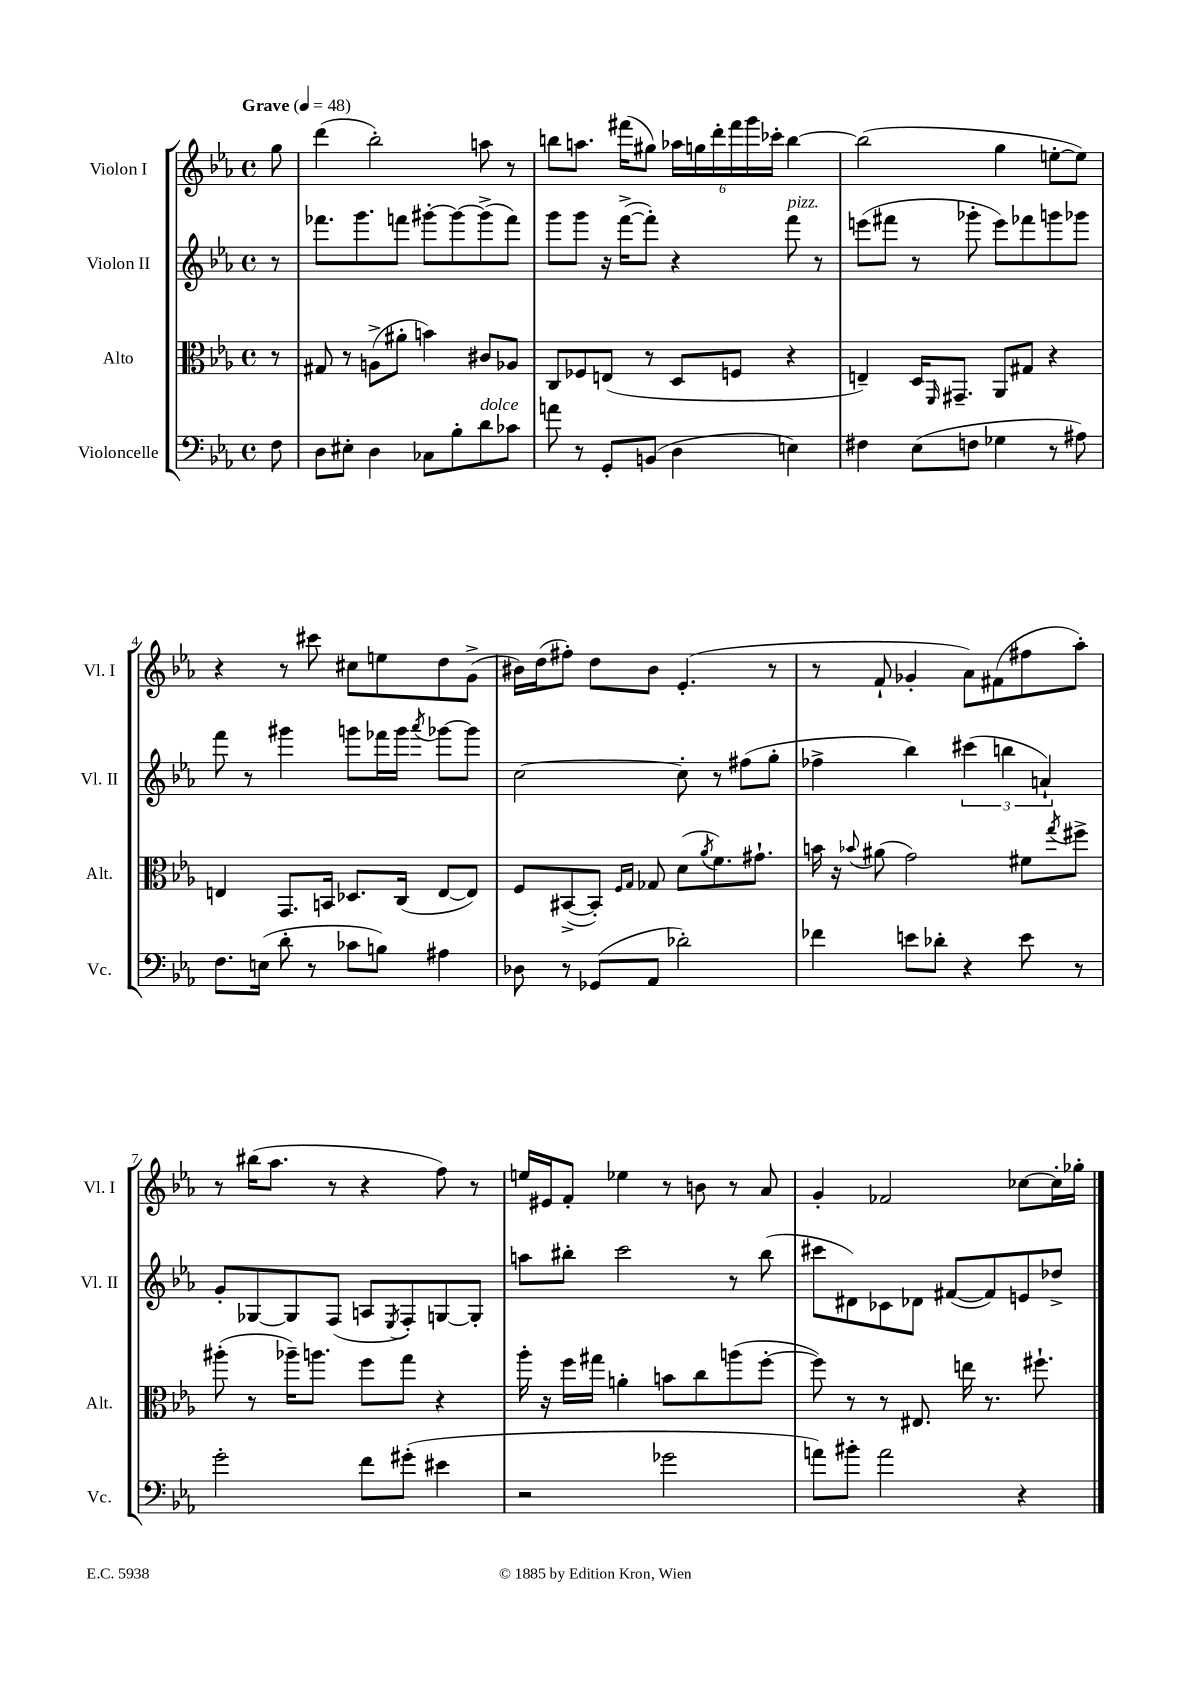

**kern	**kern	**kern	**kern
*staff4	*staff3	*staff2	*staff1
*clefF4	*clefC3	*clefG2	*clefG2
*k[b-e-a-]	*k[b-e-a-]	*k[b-e-a-]	*k[b-e-a-]
*M4/4	*M4/4	*M4/4	*M4/4
*met(c)	*met(c)	*met(c)	*met(c)
*MM48	*MM48	*MM48	*MM48
8F	8r	8r	8gg
=	=	=	=
8D	8G#	8.fff-	(4ddd
8E#'	8r	.	.
.	.	8.ggg	.
4D	(8A^	.	2bb-')
.	8a#'	8fff	.
8C-	4b)	[8ggg#'	.
8B-'	.	8ggg#_	.
8d	8c#	(8ggg#^]	8aa
8c-	8A-	8fff)	8r
=	=	=	=
8a	8C	8ggg	8bb
8r	8F-	8ggg	8.aa
8GG'	(8E	16r	.
.	.	([16fff^	(16fff#
(8BB	8r	8fff'])	8gg#)
4D	8D	4r	24aa-
.	.	.	24gg
.	.	.	24ddd'
.	8F	.	24fff#
.	.	.	24ggg
.	.	.	24ccc-'
4E)	4r	8fff	[4bb
.	.	8r	.
=	=	=	=
4F#	4E~)	(8eee	(2bb]
.	.	8fff#	.
(8E-	16D	8r	.
.	16qqFF	.	.
.	8.GG#~	.	.
8F	.	8ggg-'	.
4G-	8AA-	8eee)	4gg
.	8G#	8fff-	.
8r	4r	8ggg	[8ee'
8A#)	.	8ggg-	8ee])
=	=	=	=
8.F	4E	8fff	4r
.	.	8r	.
(16E	.	.	.
8d'	8.GG	4ggg#	8r
8r	.	.	8ccc#
.	16BB	.	.
8c-	8.D-	8ggg	8cc#
8B)	.	16fff-	8ee
.	(16C	16ggg	.
.	.	8qaaa-	.
4A#	[8E	[8ggg-	8dd
.	8E])	8ggg-]	(8g^
=	=	=	=
8D-	8F	[2cc	16b#)
.	.	.	(16dd
8r	([8BB#^	.	8ff#')
(8GG-	8BB#'])	.	8dd
.	16qqF	.	.
.	16qqG	.	.
8AA-	8G-	.	8b#
2d-')	(8d	8cc']	(4.e-'
.	8qa-	.	.
.	8.f)	8r	.
.	.	(8ff#	.
.	8.g#`	.	.
.	.	8gg'	8r
=	=	=	=
4f-	16b	4ff-^	8r
.	16r	.	.
.	8qqb-	.	.
.	(8a#	.	8f`
8e	2g)	4bb-)	4g-'
8d-'	.	.	.
4r	.	(6ccc#	8a-)
.	.	.	(8f#
.	.	6bb	.
8e	8f#	.	8ff#
.	.	6a`)	.
.	8qgg	.	.
8r	8ff#^	.	8aa-')
=	=	=	=
2g'	(8aa#'	8g'	8r
.	8r	[8G-	(16bb#
.	.	.	8.aa-
.	16aa-~)	8G-]	.
.	8.aa	.	.
.	.	(8F	8r
8f	8ff	8A	4r
.	.	8qE-	.
(8g#'	8gg	8F')	.
4e#	4r	[8G	8ff)
.	.	8G']	8r
=	=	=	=
2r	16aa-'	8aa	16ee
.	16r	.	16e#
.	16ff	8bb#'	8f'
.	16gg#	.	.
.	4a'	2ccc	4ee-
2g-	8b	.	8r
.	8cc	.	8b
.	(8aa	8r	8r
.	[8ff'	(8bb#	8a-
=	=	=	=
8a)	8ff])	8ccc#	4g'
8b#'	8r	8d#)	.
2a	8r	8c-	2f-
.	8.E#	8d-	.
.	.	([8f#	.
.	16ee	.	.
.	8.r	8f#])	.
4r	.	8e	[8cc-
.	8.ff#`	.	.
.	.	8dd-^	16cc-']
.	.	.	16gg-'
==	==	==	==
*-	*-	*-	*-
